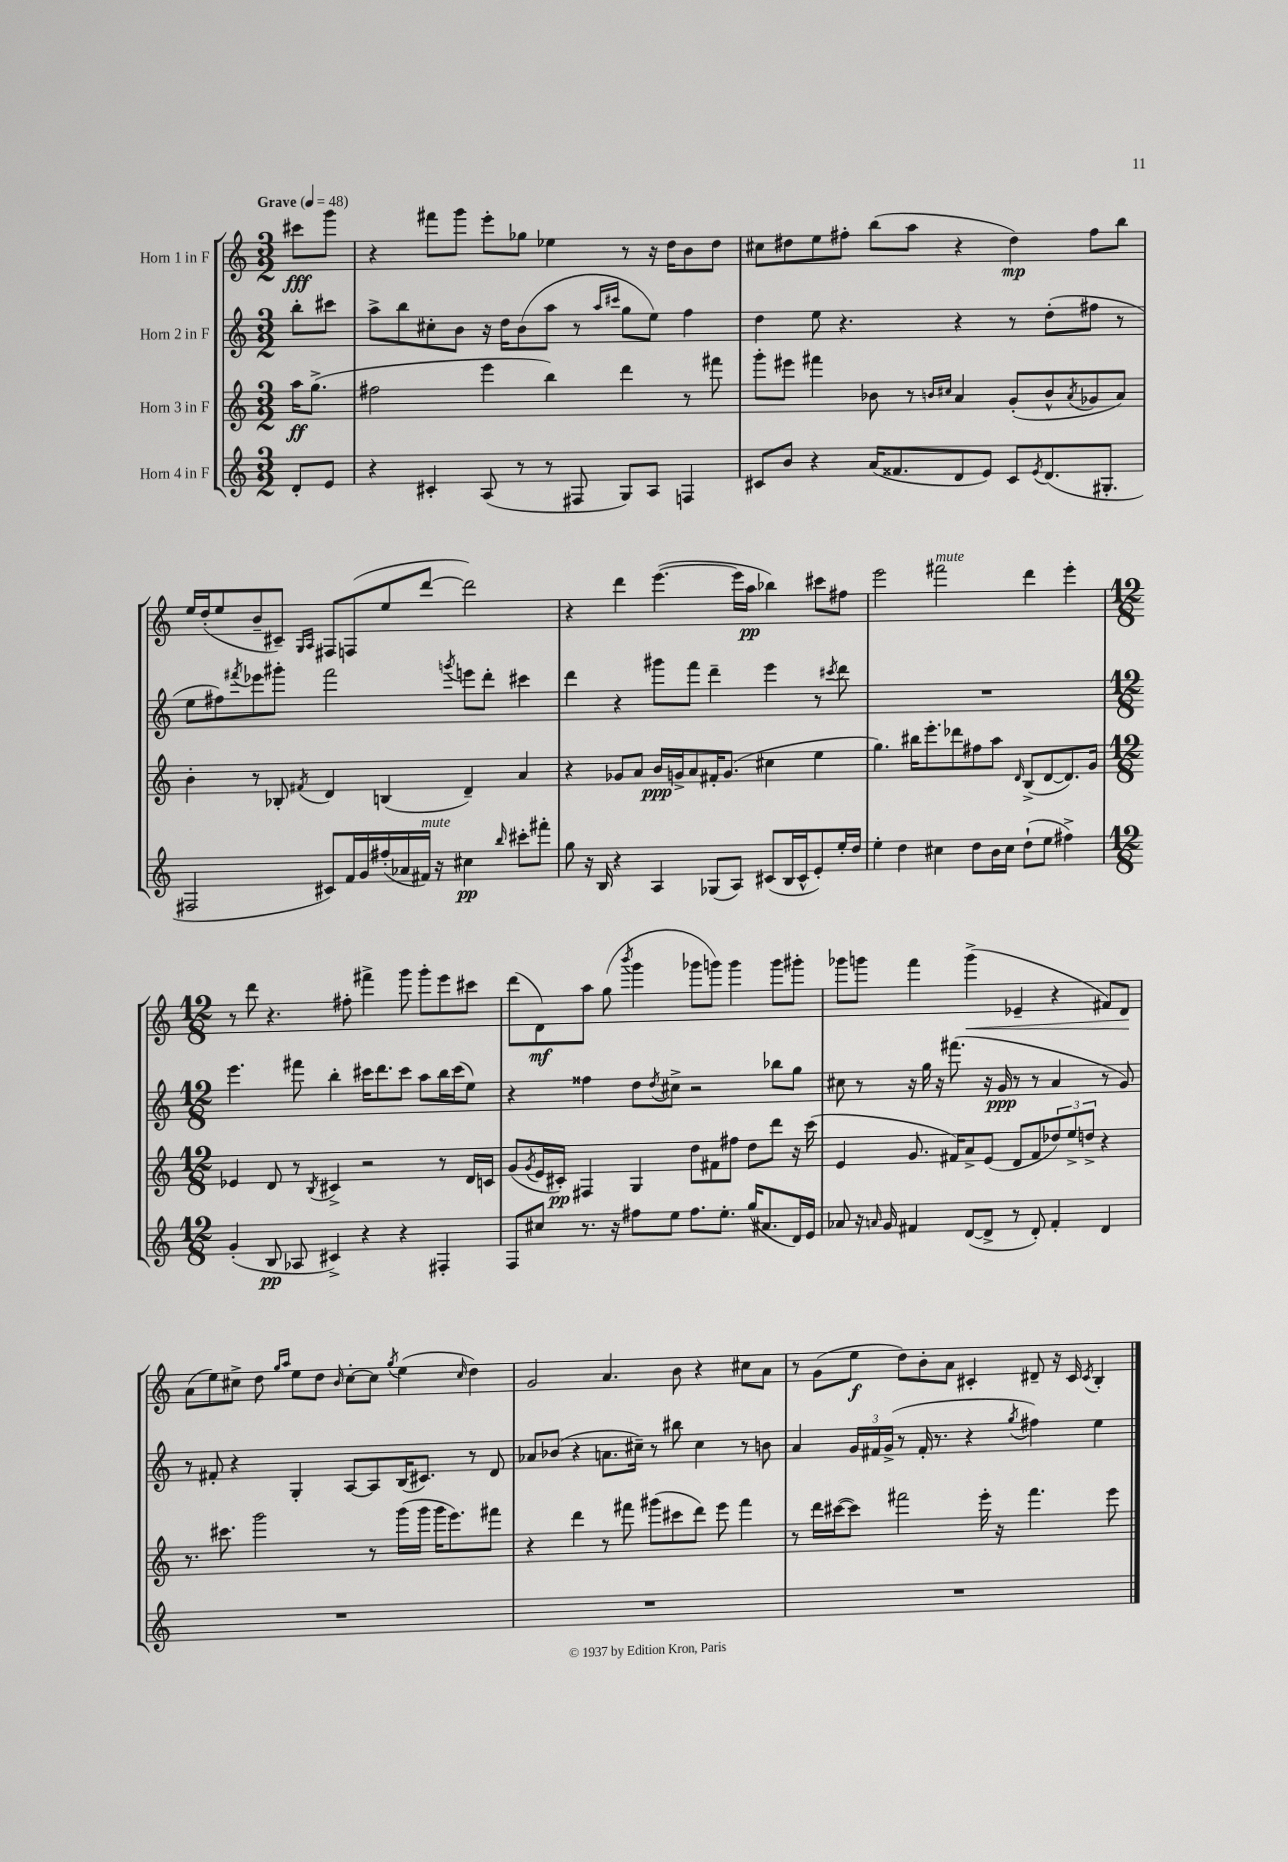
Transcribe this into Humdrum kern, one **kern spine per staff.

**kern	**dynam	**kern	**dynam	**kern	**dynam	**kern	**dynam
*part4	*part4	*part3	*part3	*part2	*part2	*part1	*part1
*staff4	*staff4	*staff3	*staff3	*staff2	*staff2	*staff1	*staff1
*I"Horn 4 in F	*	*I"Horn 3 in F	*	*I"Horn 2 in F	*	*I"Horn 1 in F	*
*clefG2	*	*clefG2	*	*clefG2	*	*clefG2	*
*k[]	*	*k[]	*	*k[]	*	*k[]	*
*M3/2	*	*M3/2	*	*M3/2	*	*M3/2	*
*MM48	*	*MM48	*	*MM48	*	*MM48	*
=	=	=	=	=	=	=	=
!	!	!	!	!	!	!LO:TX:a:B:t=Grave	!
8d'/L	.	16aa\KL	ff	8bb'\L	.	8ccc#X\L	fff
.	.	(8.gg^\J	.	.	.	.	.
8e/J	.	.	.	8ccc#X\J	.	8ggg\J	.
=1	=1	=1	=1	=1	=1	=1	=1
4r	.	2ff#X\	.	8aa^\L	.	4r	.
.	.	.	.	8bb\	.	.	.
4c#X'/	.	.	.	8cc#X'\	.	8fff#X\L	.
.	.	.	.	8b\J	.	8ggg\J	.
(8A/	.	4eee\	.	16r	.	8eee'\L	.
.	.	.	.	16dd\KL	.	.	.
8r	.	.	.	(8b\	.	8gg-X\J	.
8r	.	4bb\)	.	8aa\J	.	4ee-X\	.
8F#X/	.	.	.	8r	.	.	.
.	.	.	.	16qqaa/LL	.	.	.
.	.	.	.	16qqccc#X/JJ	.	.	.
8G/L)	.	4ddd\	.	8gg\L	.	8r	.
8A/J	.	.	.	8ee\J)	.	16r	.
.	.	.	.	.	.	16dd\KL	.
4Fn/	.	8r	.	4ff\	.	8b\	.
.	.	8fff#X\	.	.	.	8dd\J	.
=2	=2	=2	=2	=2	=2	=2	=2
8c#X/L	.	8ggg'\L	.	4dd\	.	8cc#X\L	.
8b/J	.	8eee#X\J	.	.	.	8dd#X\	.
4r	.	4fff#X\	.	8ee\	.	8ee\	.
.	.	.	.	4.r	.	8ff#X'\J	.
(16a/KL	.	8b-X\	.	.	.	(8bb\L	.
8.f##X/	.	.	.	.	.	.	.
.	.	8r	.	.	.	8aa\J	.
.	.	16qqbn/LL	.	.	.	.	.
.	.	16qqcc#X/JJ	.	.	.	.	.
8d/	.	4a/	.	4r	.	4r	.
8e/J)	.	.	.	.	.	.	.
8c#/L	.	(8g'/L	.	8r	.	4dd#\)	mp
8qe/	.	.	.	.	.	.	.
(8.d/	.	8b^^/	.	(8dd'\L	.	.	.
.	.	8qa/	.	.	.	.	.
.	.	8g-X/	.	8ff#X\J	.	8ff#\L	.
8.G#X'/J	.	.	.	.	.	.	.
.	.	8a/J)	.	8r	.	8bb\J	.
!!LO:LB:g=z
=3	=3	=3	=3	=3	=3	=3	=3
2F#X/	.	4b'\	.	8ee\L	.	16ee/LL	.
.	.	.	.	.	.	(16dd'/J	.
.	.	.	.	8ff#X\)	.	8ee/	.
.	.	.	.	8qfff#X/	.	.	.
.	.	8r	.	8eee-X\	.	8b~/	.
.	.	8B-X'/	.	8ggg#X'\J	.	8c#X~/J)	.
.	.	.	.	.	.	16qqG/LL	.
.	.	8qf#X/	.	.	.	16qqA/JJ	.
8c#X/L)	.	4d/	.	2fff#\	.	8F#X/L	.
16f/L	.	.	.	.	.	(8Fn/	.
16g/	.	.	.	.	.	.	.
(16ff#X'/	.	(4Bn/	.	.	.	8ee/	.
16a-X/	.	.	.	.	.	.	.
!LO:TX:a:i:t=mute	!	!	!	!	!	!	!
16f#X/JJ)	.	.	.	.	.	[8ddd/J	.
16r	.	.	.	.	.	.	.
.	.	.	.	8qgggn/	.	.	.
4cc#X\	pp	4d~/)	.	8eeen\L	.	2ddd\])	.
.	.	.	.	8ddd'\J	.	.	.
16qqbb/	.	.	.	.	.	.	.
8ccc#X'\L	.	4a/	.	4ccc#X\	.	.	.
8fff#X'\J	.	.	.	.	.	.	.
=4	=4	=4	=4	=4	=4	=4	=4
8gg\	.	4r	.	4ddd\	.	4r	.
16r	.	.	.	.	.	.	.
16B/	.	.	.	.	.	.	.
4r	.	8g-X/L	.	4r	.	4ddd\	.
.	.	8a/J	.	.	.	.	.
4A/	.	16b/LL	ppp	8ggg#X\L	.	([4.eee\	.
.	.	16gn^/J	.	.	.	.	.
.	.	8a/	.	8fff\J	.	.	.
(8G-X/L	.	16f#X'/K	.	4ddd~\	.	.	.
.	.	(8.g/J	.	.	.	.	.
8A/J)	.	.	.	.	.	16eee\LL]	.
.	.	.	.	.	.	16aa\JJ	pp
(8c#X/L	.	4cc#X\	.	4eee\	.	4bb-X\)	.
16B/L	.	.	.	.	.	.	.
16c#^^/J	.	.	.	.	.	.	.
8e'/)	.	4ee\	.	8r	.	8ccc#X\L	.
.	.	.	.	8qccc#X/	.	.	.
16ee'/L	.	.	.	8ddd\	.	8ff#X\J	.
16dd/JJ	.	.	.	.	.	.	.
=5	=5	=5	=5	=5	=5	=5	=5
4ee'\	.	4.gg\)	.	1.r	.	2eee\	.
4dd\	.	.	.	.	.	.	.
.	.	16bb#X\KL	.	.	.	.	.
.	.	8.eee'\	.	.	.	.	.
!	!	!	!	!	!	!LO:TX:a:i:t=mute	!
4cc#X\	.	.	.	.	.	2fff#X\	.
.	.	8ddd-X\	.	.	.	.	.
8dd\L	.	8ff#X\	.	.	.	.	.
16b\L	.	8aa\J	.	.	.	.	.
16cc#\JJ	.	.	.	.	.	.	.
.	.	16qqd/	.	.	.	.	.
(8dd`\L	.	(8B^/L	.	.	.	4ddd\	.
8ee\J	.	[8d/	.	.	.	.	.
4ff#X^\)	.	8.d/])	.	.	.	4eee'\	.
.	.	16g/Jk	.	.	.	.	.
!!LO:LB:g=z
=6	=6	=6	=6	=6	=6	=6	=6
*M12/8	*	*M12/8	*	*M12/8	*	*M12/8	*
(4g'/	.	4e-X/	.	4.eee\	.	8r	.
.	.	.	.	.	.	8ddd\	.
8B/	pp	8d/	.	.	.	4.r	.
8A-X/	.	8r	.	8fff#X\	.	.	.
.	.	8qB/	.	.	.	.	.
4c#X^/)	.	4c#X^/	.	4bb'\	.	.	.
.	.	.	.	.	.	8ff#X'\	.
4r	.	2r	.	16ccc#X\KL	.	4fff#X^\	.
.	.	.	.	8.ddd\	.	.	.
4r	.	.	.	8ccc#\J	.	8ggg\	.
.	.	.	.	8aa\L	.	8ggg'\L	.
4F#X'/	.	8r	.	16bb\L	.	8eee\	.
.	.	.	.	(16ccc#\J	.	.	.
.	.	16d/LL	.	8ee\J)	.	8ccc#X\J	.
.	.	16cn/JJ	.	.	.	.	.
=7	=7	=7	=7	=7	=7	=7	=7
8F/L	.	(8g/L	.	4r	.	(8ddd\L	.
.	.	8qg/	.	.	.	.	.
8cc#X/J	.	16e/L	.	.	.	8d\)	mf
.	.	16c#X'/JJ)	pp	.	.	.	.
8.r	.	4F#X/	.	4ff##X\	.	8aa\J	.
.	.	.	.	.	.	(8gg\	.
16r	.	.	.	.	.	.	.
.	.	.	.	.	.	8qbbb/	.
8ff#X\L	.	4G/	.	8dd\L	.	4ggg\	.
.	.	.	.	8qdd/	.	.	.
8ee\J	.	.	.	8cc#X^\J	.	.	.
8.ff#\L	.	8dd\L	.	2r	.	8ggg-X\L	.
.	.	8f#X\	.	.	.	8gggn\J)	.
8.ee'\J	.	.	.	.	.	.	.
.	.	8ff#X\J	.	.	.	4ggg\	.
(16gg/KL	.	8dd\L	.	.	.	.	.
8.a#X/	.	.	.	.	.	.	.
.	.	8ddd\J	.	8bb-X\L	.	8ggg\L	.
16d/L)	.	16r	.	8gg\J	.	8ggg#X'\J	.
16e/JJ	.	(16ccc\	.	.	.	.	.
=8	=8	=8	=8	=8	=8	=8	=8
8a-X/	.	4e/	.	8cc#X\	.	8ggg-X\L	.
16r	.	.	.	8r	.	8gggn\J	.
16qqan/	.	.	.	.	.	.	.
16g/	.	.	.	.	.	.	.
4f#X/	.	8.g/	.	16r	.	4fff\	.
.	.	.	.	16gg\	.	.	.
.	.	.	.	16r	.	.	.
.	.	16f#X/KL)	.	(8.fff#X\	.	.	.
!	!	!	!	!	!	!	!LO:HP:b
([8d/L	.	8a^/	.	.	.	(4ggg^\	<
8d^/J]	.	(8e/J	.	16r	.	.	.
.	.	.	.	16g/	ppp	.	.
8r	.	8d/L	.	8r	.	4e-X~/	.
8d'/)	.	8f#/	.	8r	.	.	.
4f#'/	.	12dd-X/)	.	4a/	.	4r	.
.	.	12ee^/	.	.	.	.	.
.	.	12ddn^/J	.	.	.	.	.
4d/	.	4r	.	8r	.	8f#X/L)	.
.	.	.	.	8g/)	.	8d/J	.
.	.	.	.	.	.	.	[
!!LO:LB:g=z
=9	=9	=9	=9	=9	=9	=9	=9
1.r	.	8.r	.	8r	.	(8a\L	.
.	.	.	.	8f#X'/	.	8ee\)	.
.	.	8.ccc#X\	.	.	.	.	.
.	.	.	.	4r	.	8cc#X^\J	.
.	.	2ggg\	.	.	.	8dd\	.
.	.	.	.	.	.	16qqgg/LL	.
.	.	.	.	.	.	16qqaa/JJ	.
.	.	.	.	4G'/	.	8ee\L	.
.	.	.	.	.	.	8dd\J	.
.	.	.	.	.	.	16qqb/	.
.	.	.	.	[8A/L	.	[8cc#'\L	.
.	.	8r	.	8A/]	.	8cc#\J]	.
.	.	.	.	.	.	8qgg/	.
.	.	(16ggg\LL	.	(16B/K	.	(4ee\	.
.	.	16ggg\JJ	.	8.c#X/J)	.	.	.
.	.	16ggg\KL	.	.	.	.	.
.	.	8.eee\)	.	.	.	.	.
.	.	.	.	.	.	16qqcc#/	.
.	.	.	.	8r	.	4dd\)	.
.	.	8fff#X\J	.	8d/	.	.	.
=10	=10	=10	=10	=10	=10	=10	=10
1.r	.	4r	.	8a-X/L	.	2g/	.
.	.	.	.	(8b-X/J	.	.	.
.	.	4ddd\	.	4r	.	.	.
.	.	8r	.	8.an\L	.	4.a/	.
.	.	8fff#X\	.	.	.	.	.
.	.	.	.	16cc#X~\Jk)	.	.	.
.	.	(8ggg#X\L	.	8r	.	.	.
.	.	8ccc#X\	.	8bb#X\	.	8b\	.
.	.	8ddd\J)	.	4cc#\	.	4r	.
.	.	8eee\	.	.	.	.	.
.	.	4fff#\	.	8r	.	8cc#X\L	.
.	.	.	.	8bn\	.	8a\J	.
=11	=11	=11	=11	=11	=11	=11	=11
1.r	.	8r	.	4a/	.	8r	.
.	.	16ddd\LL	.	.	.	(8g\L	.
.	.	([16ccc#X\J	.	.	.	.	.
.	.	8ccc#\J])	.	24g/LL	.	8ee\J	f
.	.	.	.	24f#X/	.	.	.
.	.	.	.	(24g^/JJ	.	.	.
.	.	2fff#X\	.	8r	.	8dd\L)	.
.	.	.	.	16f#'/	.	8b'\	.
.	.	.	.	8.r	.	.	.
.	.	.	.	.	.	8a\J	.
.	.	.	.	4r	.	4c#X'/	.
.	.	16eee'\	.	.	.	.	.
.	.	16r	.	.	.	.	.
.	.	.	.	8qgg/	.	.	.
.	.	4.fff#\	.	4ff#X\)	.	8d#X~/	.
.	.	.	.	.	.	16r	.
.	.	.	.	.	.	16c#/	.
.	.	.	.	.	.	8qc#/	.
.	.	.	.	4ee\	.	4B'/	.
.	.	8eee\	.	.	.	.	.
==	==	==	==	==	==	==	==
*-	*-	*-	*-	*-	*-	*-	*-
